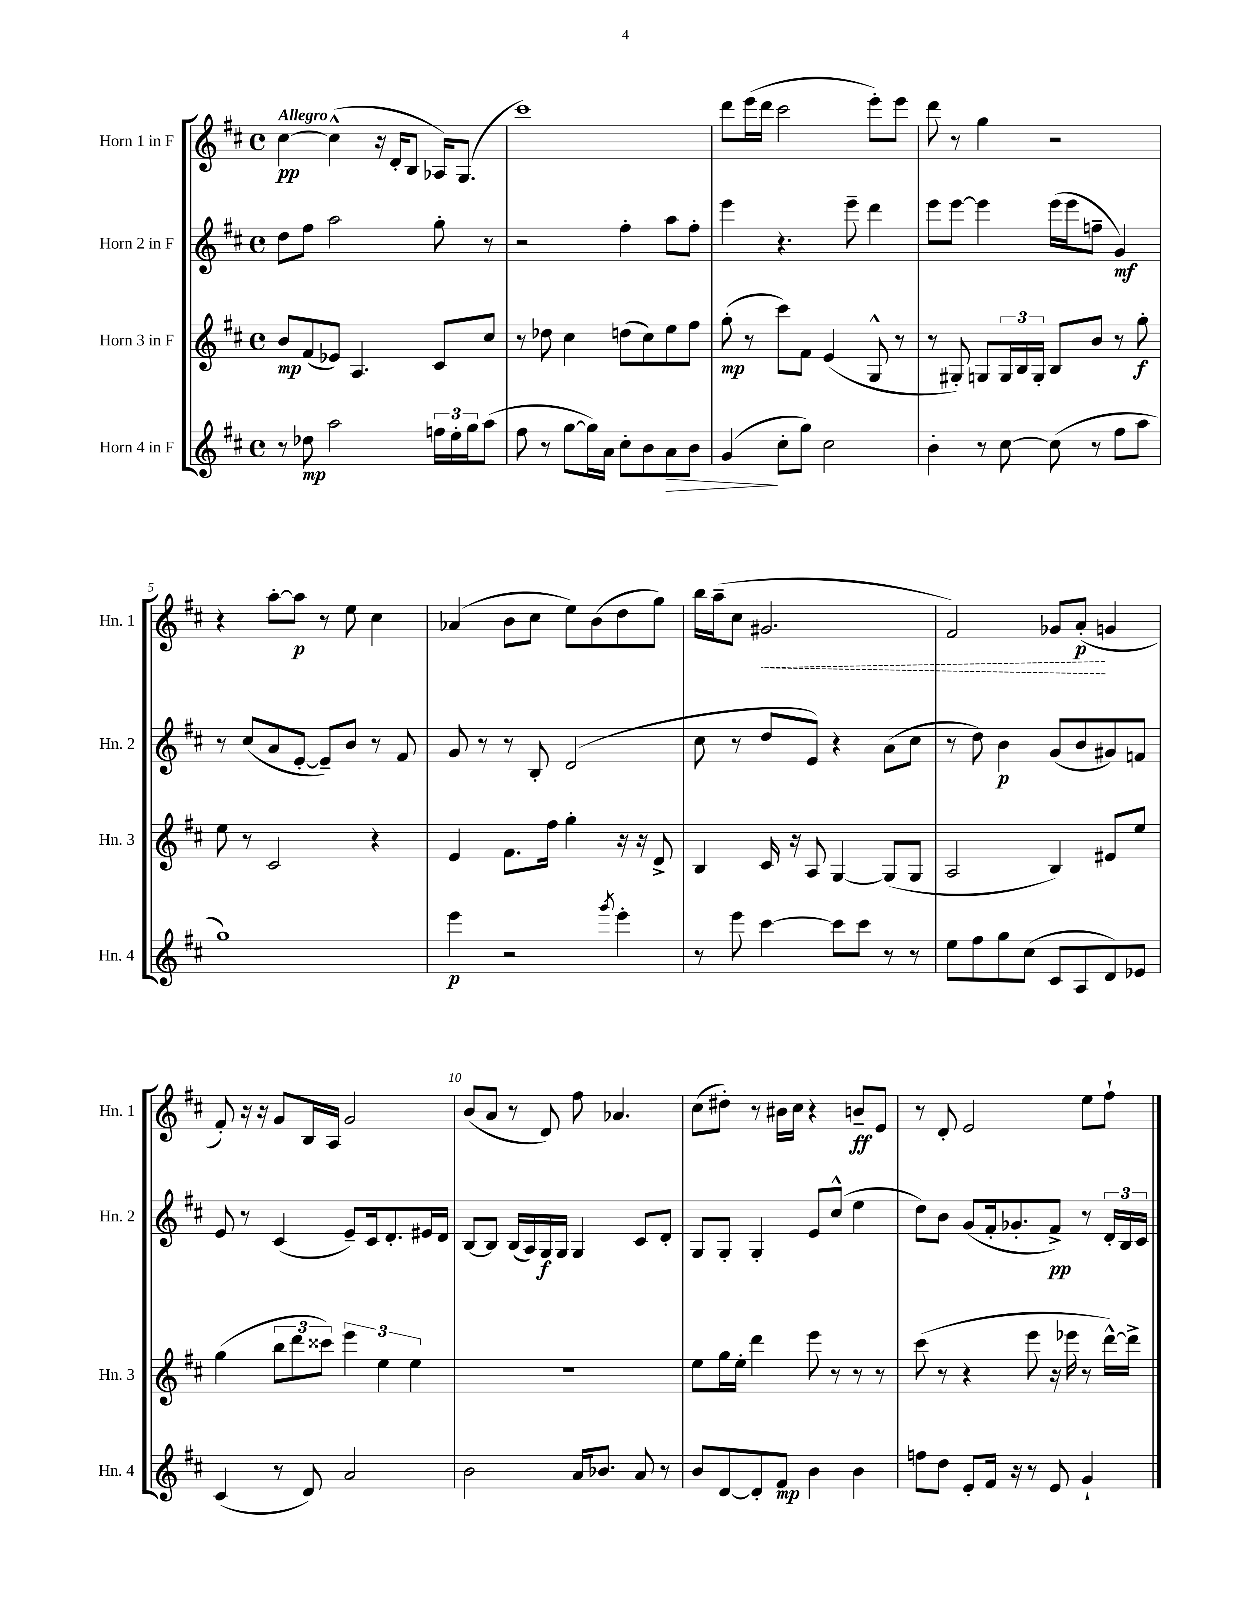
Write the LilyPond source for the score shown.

<<
\new StaffGroup <<
\new Staff = "s0" \with { instrumentName = "Horn 1 in F" shortInstrumentName = "Hn. 1" } {
    \clef treble \key d \major \defaultTimeSignature \time 4/4 \tempo "Allegro"
    cis''4~\pp cis''4-^( r16 d'16-. b8 aes16) g8.( |
    cis'''1) |
    d'''8 e'''16( d'''16 cis'''2 e'''8-.) e'''8 |
    d'''8 r8 g''4 r2 |
    r4 a''8~-. a''8\p r8 e''8 cis''4 |
    aes'4( b'8 cis''8 e''8) b'8( d''8 g''8) |
    b''16 a''16--( cis''8 \once \override Hairpin.style = #'dashed-line gis'2.\< |
    fis'2) ges'8 a'8-.\p\!( g'4 |
    fis'8-.) r16 r16 g'8 b16 a16 g'2 |
    b'8( a'8 r8 d'8) fis''8 aes'4. |
    cis''8( dis''8-.) r8 bis'16 cis''16 r4 b'8--\ff e'8 |
    r8 d'8-. e'2 e''8 fis''8-! \bar "|." |
}
\new Staff = "s1" \with { instrumentName = "Horn 2 in F" shortInstrumentName = "Hn. 2" } {
    \clef treble \key d \major \defaultTimeSignature \time 4/4
    d''8 fis''8 a''2 g''8-. r8 |
    r2 fis''4-. a''8 fis''8-. |
    e'''4 r4. e'''8-- d'''4 |
    e'''8 e'''8~ e'''4 e'''16( e'''16 f''8-- g'4\mf) |
    r8 cis''8( a'8 e'8~-. e'8--) b'8 r8 fis'8 |
    g'8 r8 r8 b8-. d'2( |
    cis''8 r8 d''8 e'8) r4 a'8( cis''8 |
    r8 d''8) b'4\p g'8( b'8 gis'8) f'8 |
    e'8 r8 cis'4( e'8--) cis'16 d'8.-. eis'16 d'16 |
    b8~ b8 b16( a16) g16\f g16 g4 cis'8 d'8-. |
    g8 g8-. g4-. e'8 cis''8-^( e''4 |
    d''8) b'8 g'8( fis'16-. ges'8.-. fis'8->\pp) r8 \tuplet 3/2 { d'16-. b16 cis'16 } \bar "|." |
}
\new Staff = "s2" \with { instrumentName = "Horn 3 in F" shortInstrumentName = "Hn. 3" } {
    \clef treble \key d \major \defaultTimeSignature \time 4/4
    b'8\mp fis'8( ees'8) a4. cis'8 cis''8 |
    r8 des''8 cis''4 d''8( cis''8) e''8 fis''8 |
    g''8-.\mp( r8 cis'''8) fis'8 e'4( g8-^ r8 |
    r8 gis8-.) g8 \tuplet 3/2 { g16 b16 g16-. } b8 b'8 r8 g''8-.\f |
    e''8 r8 cis'2 r4 |
    e'4 fis'8. fis''16 g''4-. r16 r16 d'8-> |
    b4 cis'16 r16 a8 g4~ g8( g8 |
    a2 b4) eis'8 e''8 |
    g''4( \tuplet 3/2 { b''8 d'''8 cisis'''8) } \tuplet 3/2 { e'''4 e''4 e''4 } |
    R1 |
    e''8 g''16 e''16-. d'''4 e'''8 r8 r8 r8 |
    cis'''8( r8 r4 e'''8 r16 ees'''16 r8 d'''16~-^) d'''16-> \bar "|." |
}
\new Staff = "s3" \with { instrumentName = "Horn 4 in F" shortInstrumentName = "Hn. 4" } {
    \clef treble \key d \major \defaultTimeSignature \time 4/4
    r8 des''8\mp a''2 \tuplet 3/2 { f''16 e''16-. g''16 } a''8( |
    fis''8 r8 g''8~ g''16) a'16 cis''8-. b'8 a'8\> b'8 |
    g'4\!( cis''8-. g''8) cis''2 |
    b'4-. r8 cis''8~ cis''8( r8 fis''8 a''8 |
    g''1) |
    e'''4\p r2 \acciaccatura { g'''8 } e'''4-. |
    r8 e'''8 cis'''4~ cis'''8 cis'''8 r8 r8 |
    e''8 fis''8 g''8 cis''8( cis'8 a8 d'8) ees'8 |
    cis'4( r8 d'8) a'2 |
    b'2 a'16 bes'8. a'8 r8 |
    b'8 d'8~ d'8-. fis'8\mp b'4 b'4 |
    f''8 d''8 e'8-. fis'16 r16 r8 e'8 g'4-! \bar "|." |
}
>>
>>
\layout { \context { \Score \override BarNumber.break-visibility = ##(#f #t #t) barNumberVisibility = #(every-nth-bar-number-visible 5) } }
